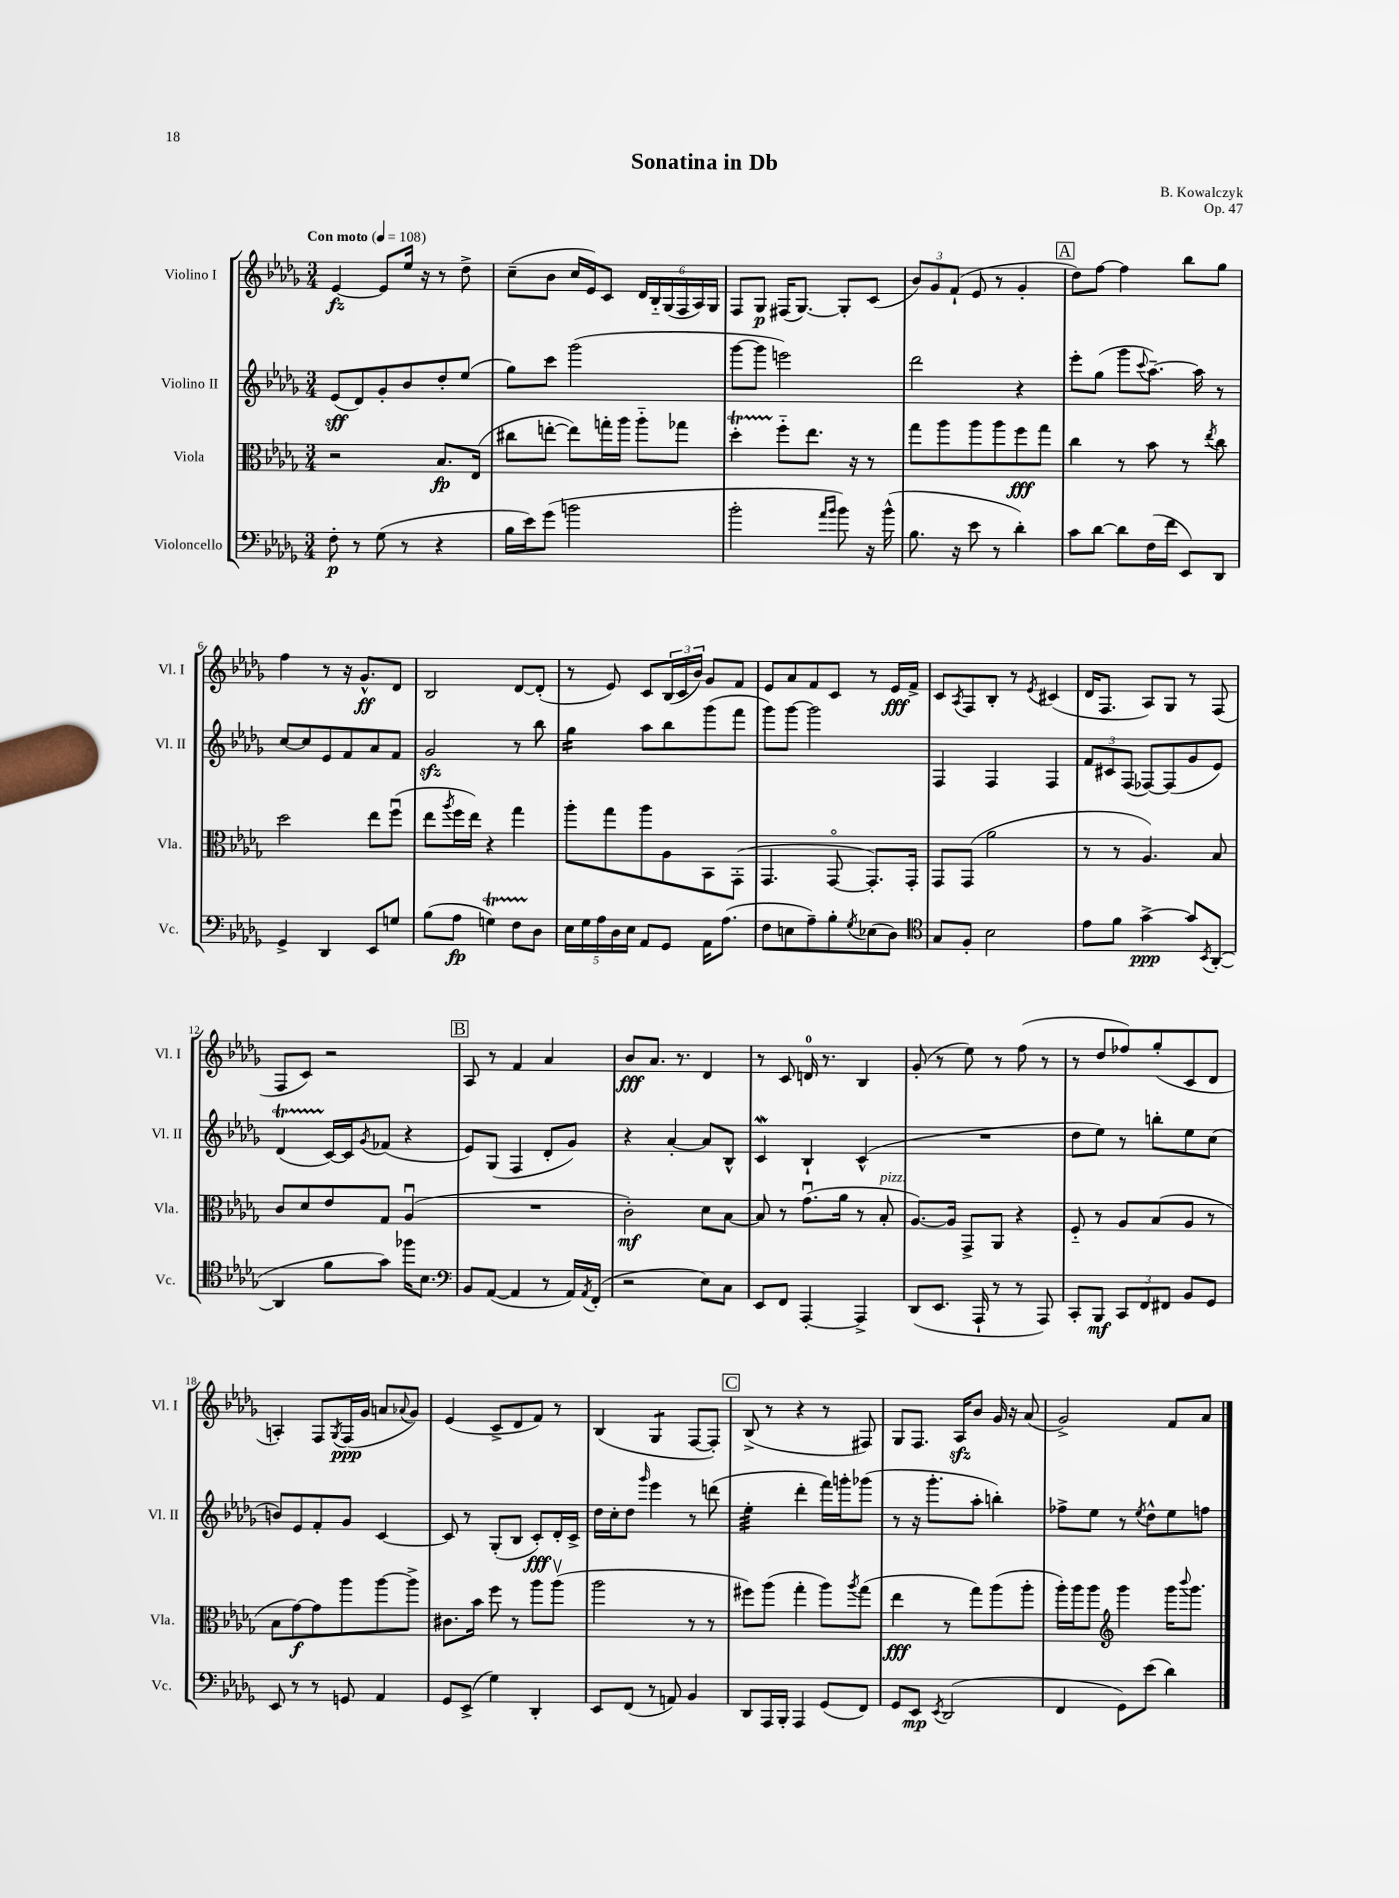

**kern	**kern	**kern	**kern
*staff4	*staff3	*staff2	*staff1
*clefF4	*clefC3	*clefG2	*clefG2
*k[b-e-a-d-g-]	*k[b-e-a-d-g-]	*k[b-e-a-d-g-]	*k[b-e-a-d-g-]
*M3/4	*M3/4	*M3/4	*M3/4
*MM108	*MM108	*MM108	*MM108
8F'\	2r	(8e-/L	[4e-/
8r	.	8d-/)	.
(8G-\	.	8g-'/	8e-/]L
8r	.	8b-/	16ee-/Jk
.	.	.	16r
4r	8.B-/L	8dd-'/	8r
.	.	(8ee-/J	8dd-^\
.	(16E-/Jk	.	.
=	=	=	=
16B-\LL	8cc#\L	8gg-\L)	(8cc~\L
16e-\J)	.	.	.
(8g-\J	[8ee'\J	8ccc\J	8b-\J
2b\	8ee\]L)	(2ggg-\	16cc/LL
.	.	.	16e-/J)
.	16gg'\L	.	8c/J
.	16aa-\JJ	.	.
.	8aa-'~\L	.	24d-/LL
.	.	.	24B-'~/
.	.	.	(24G-/
.	8gg-\J	.	24F/
.	.	.	24A-/)
.	.	.	24G-/JJ
=	=	=	=
2b-'\	4dd-'\	[8ggg-\L	8F/L
.	.	8ggg-\]J	8G-/J
.	8ff'~\L	2eee\)	(16F#/LK
.	.	.	[8.G-/J)
.	8.ee-\J	.	.
16qqa-/LL	.	.	.
16qqb-/JJ	.	.	.
8b-\)	.	.	8G-'/]L
.	16r	.	.
16r	8r	.	(8c/J
(16b-^^\	.	.	.
=	=	=	=
8.B-\	8gg-\L	2ddd-\	12b-/L)
.	.	.	12g-/
.	8aa-\	.	.
.	.	.	(12f`/J
16r	.	.	.
8e-\	8aa-\	.	8e-/
8r	8aa-\	.	8r
4d-'\)	8ff\	4r	4g-'/
.	8gg-\J	.	.
=	=	=	=
8c\L	4cc\	8eee-'\L	8dd-\L)
[8d-\J	.	(8gg-\J	[8ff\J
8d-\]L	8r	8ggg-\L	4ff\]
.	.	8qqccc/	.
(16F\L	8b-\	[8.aa-~\J)	.
16f\JJ	.	.	.
8EE-/L)	8r	.	8bb-\L
.	.	16aa-\]	.
.	8qee-/	.	.
8DD-/J	8cc\	8r	8gg-\J
=	=	=	=
4GG-^/	2dd-\	[8cc/L	4ff\
.	.	8cc/]	.
4DD-/	.	8e-/	8r
.	.	8f/	16r
.	.	.	8.g-^^/L
8EE-/L	8ee-\L	8a-/	.
8G/J	(8ffu\J	8f/J	8d-/J
=	=	=	=
(8B-\L	8ee-\L	2g-/	2B-/
.	8qaa-/	.	.
8A-\J	16ff\L	.	.
.	16ee-\JJ)	.	.
4G\)	4r	.	.
8F\L	4gg-\	8r	[8d-/L
8D-\J	.	8bb-\	(8d-'/]J
=	=	=	=
20E-\LL	8aa-'\L	4gg-\	8r
20G-\	.	.	.
20A-\	.	.	.
.	8gg-\	.	8e-/)
20D-\	.	.	.
20E-\JJ	.	.	.
8AA-/L	8aa-\	8aa-\L	8c/L
8GG-/J	8A-\	8bb-\	(24B-/L
.	.	.	24c/
.	.	.	24b-/JJ)
16AA-\LK	8BB-\	(8ggg-\	8g-/L
(8.A-\J	.	.	.
.	(8GG-'\J	8fff\J	8f/J
=	=	=	=
8F\L	4.GG-/	8ggg-\L)	8e-/L
8E\	.	[8ggg-\J	8a-/
8A-~\)	.	2ggg-\]	8f/
8B-'\	[8GG-o/	.	8c/J
8qG-/	.	.	.
(8E-\	8.GG-'/]L)	.	8r
8D-\J)	.	.	16e-/LL
.	16GG-'/Jk	.	16f^/JJ
=	=	=	=
*clefC4	*	*	*
8G-/L	8GG-/L	4F/	8c/L
.	.	.	8qA-/
8F'/J	(8GG-/J	.	8F/
2B-\	2a-\	4F/	8B-'/J
.	.	.	8r
.	.	.	8qe-/
.	.	4F/	(4c#/
=	=	=	=
8e-\L	8r	12f/L	16d-/LK
.	.	.	8.F/J
.	.	12c#/	.
8f\J	8r	.	.
.	.	(12F/J	.
[4g-^\	4.A-/)	[8F-/L)	8A-/L)
.	.	(8F-/]	8G-/J
8g-/]L	.	8g-/	8r
8qBB-/	.	.	.
([8AA-'/J	8B-/	8e-/J)	(8F/
=	=	=	=
4AA-/]	8c/L	(4d-/	8F/L
.	8d-/	.	8c/J)
8f\L	8e-/	[16c/LL)	2r
.	.	16c/]J	.
.	.	8qg-/	.
8g-\J)	8G-/J	(8f-/J	.
16ff-\LK	(4A-u/	4r	.
8.B-\J	.	.	.
=	=	=	=
*clefF4	*	*	*
8BB-/L	2.r	8e-/L)	8A-/
([8AA-/J	.	(8G-/J	8r
4AA-/]	.	4F/	4f/
8r	.	8d-'/L	4a-/
16AA-/LL)	.	8g-/J)	.
8qAA-/	.	.	.
(16FF'/JJ	.	.	.
=	=	=	=
2r	2c'\)	4r	8b-/L
.	.	.	8.a-/J
.	.	[4a-'/	.
.	.	.	8.r
8E-\L)	8d-\L	8a-/]L	4d-/
8C\J	[8B-\J	8B-^^/J	.
=	=	=	=
8EE-/L	8B-/]	4c/	8r
8FF/J	8r	.	8c/
[4AAA-'/	(8.g-u\L	4B-`/	16d/
.	.	.	8.r
.	16a-\Jk	.	.
4AAA-^/]	8r	(4c^^/	4B-/
.	8B-'/	.	.
=	=	=	=
(8DD-/L	[8.A-/L)	2.r	(8g-'/
8.EE-/J	.	.	8r
.	16A-/]Jk	.	.
.	8GG-^/L	.	8ee-\)
16AAA-`/	.	.	.
8r	8AA-/J	.	8r
8r	4r	.	(8ff\
8AAA-/)	.	.	8r
=	=	=	=
8CC'/L	8F'~/	8dd-\L	8r
8BBB-/J	8r	8ee-\J)	8dd-/L
12CC/L	8A-/L	8r	8ff-/)
12FF/	.	.	.
.	(8B-/	8bb'\L	(8gg-'/
12FF#/J	.	.	.
8BB-/L	8A-/J	8ee-\	8c/
8GG-/J	8r	(8cc\J	8d-/J
=	=	=	=
8EE-/	8B-\L	8b/L)	4A'/)
8r	[8g-\)	8e-/	.
8r	8g-\]	8f'/	8F/L
.	.	.	8qG-/
8GG/	8aa-\	8g-/J	(16F/L
.	.	.	16g-/JJ
4AA-/	[8aa-\	[4c/	8a/L
.	.	.	8qqa-/
.	8aa-^\]J	.	8g-/J)
=	=	=	=
8GG-/L	8.c#\L	8c/]	(4e-/
(8EE-^/J	.	8r	.
.	16b-\Jk	.	.
4G-\)	8ff\	(8G-'/L	8c^/L
.	8r	8B-/J	8d-/
4DD-'/	8aa-\L	8c'/L)	8f/J)
.	(8aa-v\J	16d-'/L	8r
.	.	16c^/JJ	.
=	=	=	=
8EE-/L	2aa-\	16dd-\LL	(4B-/
.	.	16cc'\J	.
(8FF/J	.	8dd-\J	.
.	.	16qqggg-/	.
8r	.	4eee-\	4G-/
8AA/)	.	.	.
4BB-/	8r	8r	[8F/L
.	8r	(8ddd\	8F'/]J)
=	=	=	=
8DD-/L	8ff#\L)	4ee-'\	(8B-^/
16AAA-/L	(8aa-\J	.	8r
16BBB-'/JJ	.	.	.
4AAA-/	4gg-'\	4ddd-'\	4r
(8GG-/L	8aa-\L)	16fff\LL)	8r
.	.	16ggg'\J	.
.	8qaa-/	.	.
8FF/J)	(8gg-\J	(8ggg-\J	8F#/)
=	=	=	=
8GG-/L	4ee-\	8r	8G-/L
8EE-/J	.	16r	8.F/J
.	.	8.ggg-'\L	.
8qEE-/	.	.	.
(2DD-/	8r	.	.
.	.	.	16A-/LK
.	8gg-\L)	8aa-'\J	8b-/J
.	(8aa-\	4bb'\)	16g-/
.	.	.	16r
.	8aa-'\J	.	(8a-/
=	=	=	=
4FF/	16aa-'\LL)	8ff-^\L	2g-^/)
.	16aa-\J	.	.
.	8aa-\J	8ee-\J	.
*	*clefG2	*	*
8GG-\L)	4ggg-\	8r	.
.	.	8qee-/	.
(8e-\J	.	8dd-^^\L	.
4d-\)	16ggg-\LK	8ee-\	8f/L
.	8qqbbb-/	.	.
.	8.ggg-\J	.	.
.	.	8ff\J	8a-/J
==	==	==	==
*-	*-	*-	*-
